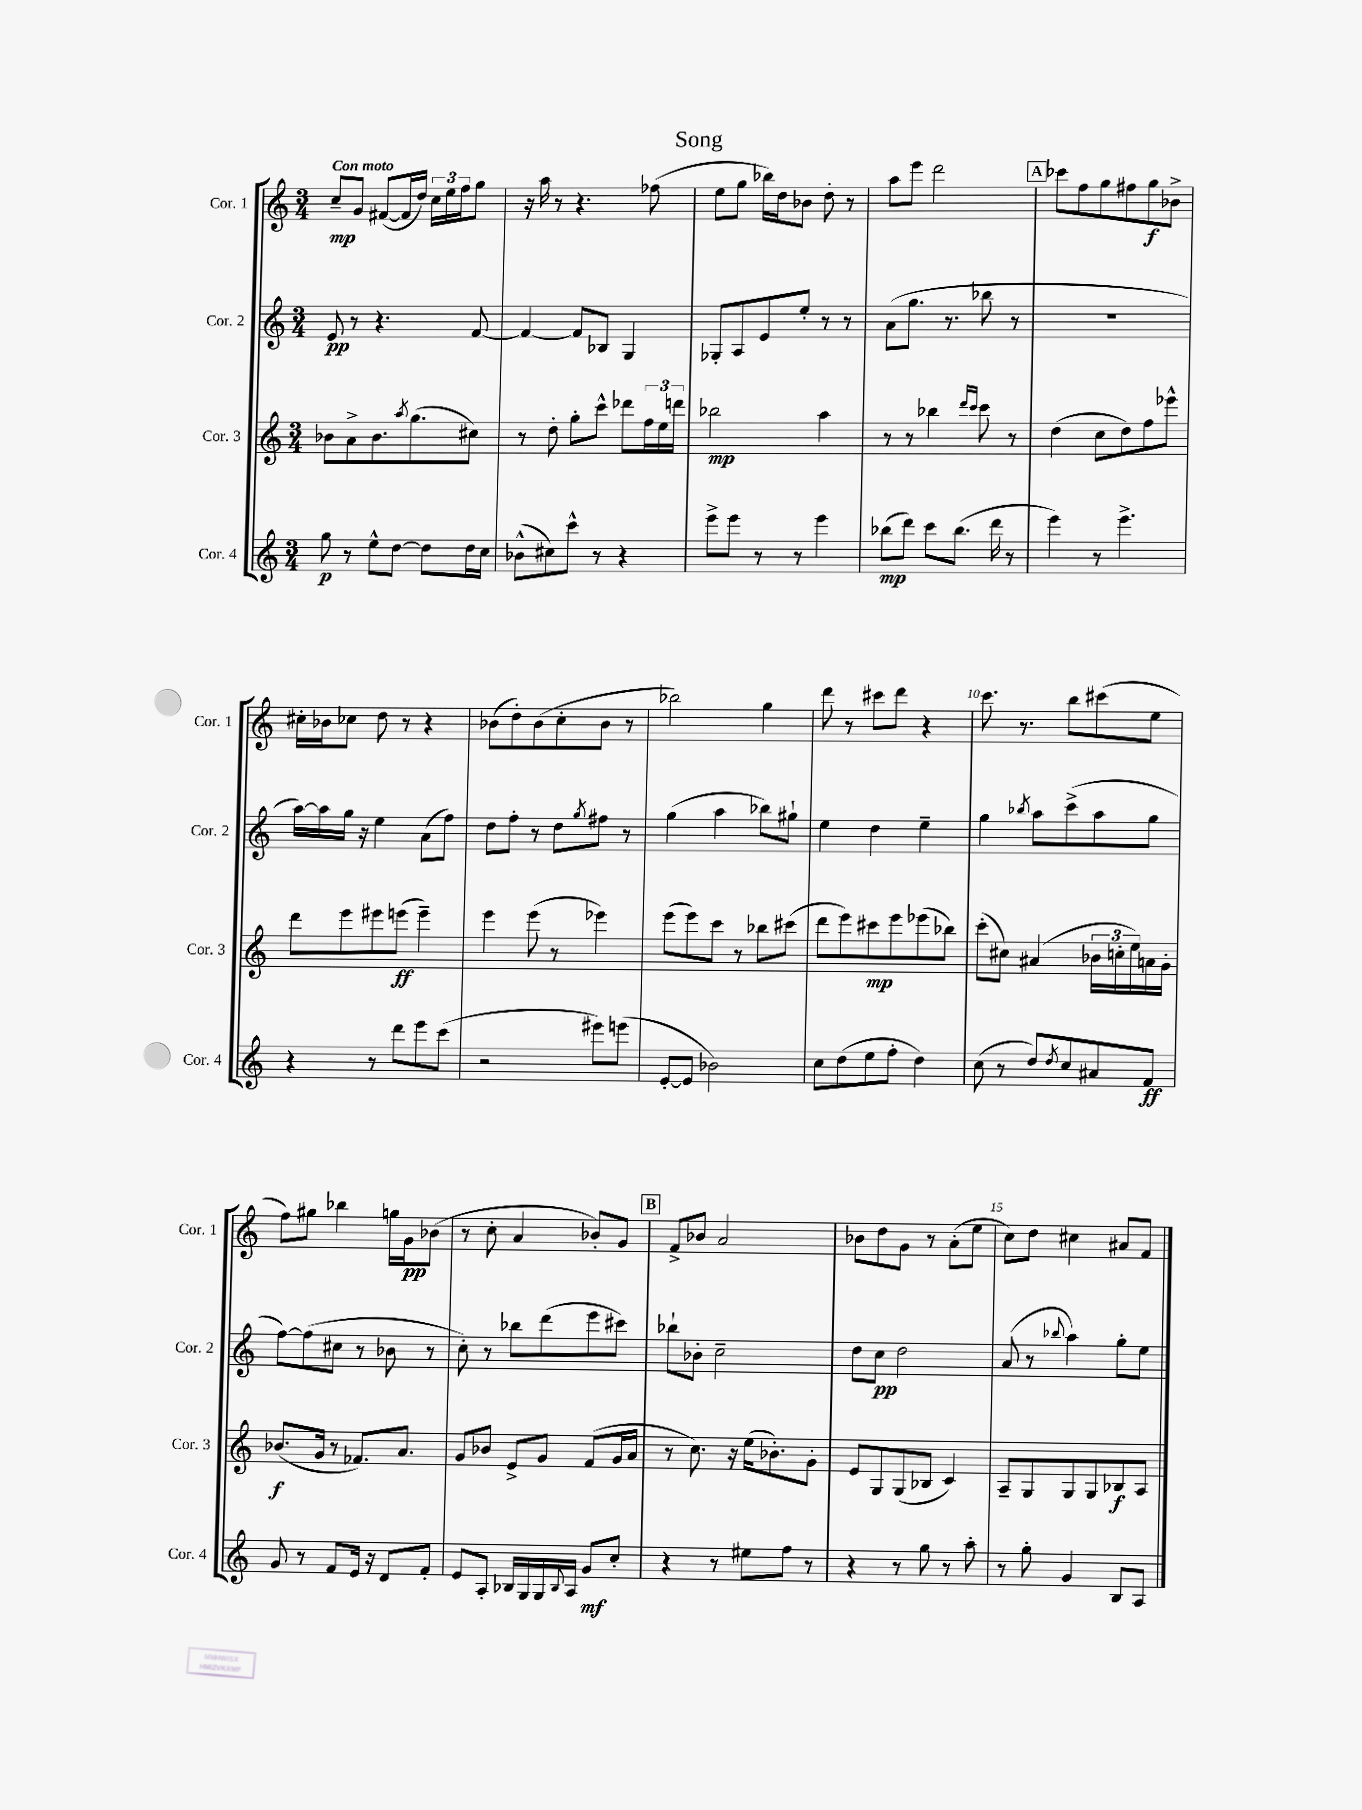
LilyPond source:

\header { title = "Song" }
<<
\new StaffGroup <<
\new Staff = "s0" \with { instrumentName = "Cor. 1" shortInstrumentName = "Cor. 1" } {
    \clef treble \key c \major \numericTimeSignature \time 3/4 \tempo "Con moto"
    c''8--\mp g'8 fis'8~( fis'16 d''16) \tuplet 3/2 { c''16 e''16 f''16 } g''8 |
    r16 a''16 r8 r4. fes''8( |
    e''8 g''8 bes''16) d''16 bes'8 d''8-. r8 |
    a''8 e'''8 d'''2 |
    \mark \markup { \box "A" } ces'''8 f''8 g''8 fis''8 g''8\f bes'8-> |
    cis''16-. bes'16 ces''8 d''8 r8 r4 |
    bes'8( d''8-.) bes'8( c''8-. bes'8 r8 |
    bes''2) g''4 |
    d'''8 r8 cis'''8 d'''8 r4 |
    c'''8. r8. b''8 cis'''8( e''8 |
    f''8) gis''8 bes''4 g''16 g'16\pp bes'8( |
    r8 c''8-. a'4 bes'8-.) g'8 |
    \mark \markup { \box "B" } f'8-> bes'8 a'2 |
    bes'8 d''8 g'8 r8 a'8-.( e''8 |
    c''8) d''8 cis''4 ais'8 f'8 \bar "|." |
}
\new Staff = "s1" \with { instrumentName = "Cor. 2" shortInstrumentName = "Cor. 2" } {
    \clef treble \key c \major \numericTimeSignature \time 3/4
    e'8\pp r8 r4. f'8~ |
    f'4~ f'8 bes8 g4 |
    ges8-. a8 e'8 e''8-. r8 r8 |
    a'8( g''8. r8. bes''8 r8 |
    \mark \markup { \box "A" } R2. |
    a''16~) a''16 g''16 r16 e''4 a'8( f''8) |
    d''8 f''8-. r8 d''8 \acciaccatura { g''8 } fis''8 r8 |
    g''4( a''4 bes''8) gis''8-! |
    e''4 d''4 e''4-- |
    g''4 \acciaccatura { bes''8 } a''8 c'''8->( a''8 g''8 |
    f''8~) f''8( cis''8 r8 bes'8 r8 |
    c''8-.) r8 bes''8 d'''8( e'''8 cis'''8) |
    \mark \markup { \box "B" } bes''8-! bes'8-. c''2-- |
    d''8 c''8\pp d''2 |
    a'8( r8 \appoggiatura { bes''8 } a''4) g''8-. e''8 \bar "|." |
}
\new Staff = "s2" \with { instrumentName = "Cor. 3" shortInstrumentName = "Cor. 3" } {
    \clef treble \key c \major \numericTimeSignature \time 3/4
    bes'8 a'8-> bes'8. \acciaccatura { a''8 } g''8.( cis''8) |
    r8 d''8-. g''8-. c'''8-^ des'''8 \tuplet 3/2 { f''16 e''16 d'''16 } |
    bes''2\mp a''4 |
    r8 r8 bes''4 \grace { d'''16 c'''16 } c'''8 r8 |
    \mark \markup { \box "A" } d''4( c''8 d''8) f''8 ees'''8-^ |
    d'''8 e'''8 eis'''8 e'''8\ff( e'''4--) |
    e'''4 e'''8( r8 ees'''4) |
    e'''8( e'''8) c'''8 r8 bes''8 cis'''8( |
    d'''8 e'''8) cis'''8\mp e'''8 ees'''8( bes''8) |
    c'''8-.( cis''8) ais'4( \tuplet 3/2 { bes'16 c''16-. e''16) } a'16 g'16-. |
    bes'8.\f( g'16 r8 fes'8.) a'8. |
    g'8 bes'8 e'8-> g'8 f'8( g'16 a'16 |
    \mark \markup { \box "B" } r8 c''8.) r16 e''16( bes'8.-.) g'8-. |
    e'8 g8 g8( bes8 c'4) |
    a8-- g8 g8 g8 bes8\f a8 \bar "|." |
}
\new Staff = "s3" \with { instrumentName = "Cor. 4" shortInstrumentName = "Cor. 4" } {
    \clef treble \key c \major \numericTimeSignature \time 3/4
    g''8\p r8 e''8-^ d''8~ d''8 d''16 c''16 |
    bes'8-^( cis''8) c'''8-^ r8 r4 |
    e'''8-> e'''8 r8 r8 e'''4 |
    bes''8\mp( d'''8) c'''8 bes''8.( d'''16 r8 |
    \mark \markup { \box "A" } e'''4) r8 e'''4.-> |
    r4 r8 d'''8 e'''8 c'''8( |
    r2 eis'''8) e'''8( |
    e'8~-. e'8 bes'2) |
    c''8 d''8( e''8 f''8-. d''4) |
    c''8( r8 d''8) \acciaccatura { d''8 } c''8 ais'8 f'8\ff |
    g'8 r8 f'8 e'16 r16 d'8 f'8-. |
    e'8 a8-. bes16 g16 g16 \appoggiatura { bes8 } a16 g'8\mf c''8-. |
    \mark \markup { \box "B" } r4 r8 eis''8 f''8 r8 |
    r4 r8 g''8 r8 a''8-. |
    r8 g''8-. g'4 b8 a8 \bar "|." |
}
>>
>>
\layout { \context { \Score \override BarNumber.break-visibility = ##(#f #t #t) barNumberVisibility = #(every-nth-bar-number-visible 5) } }
